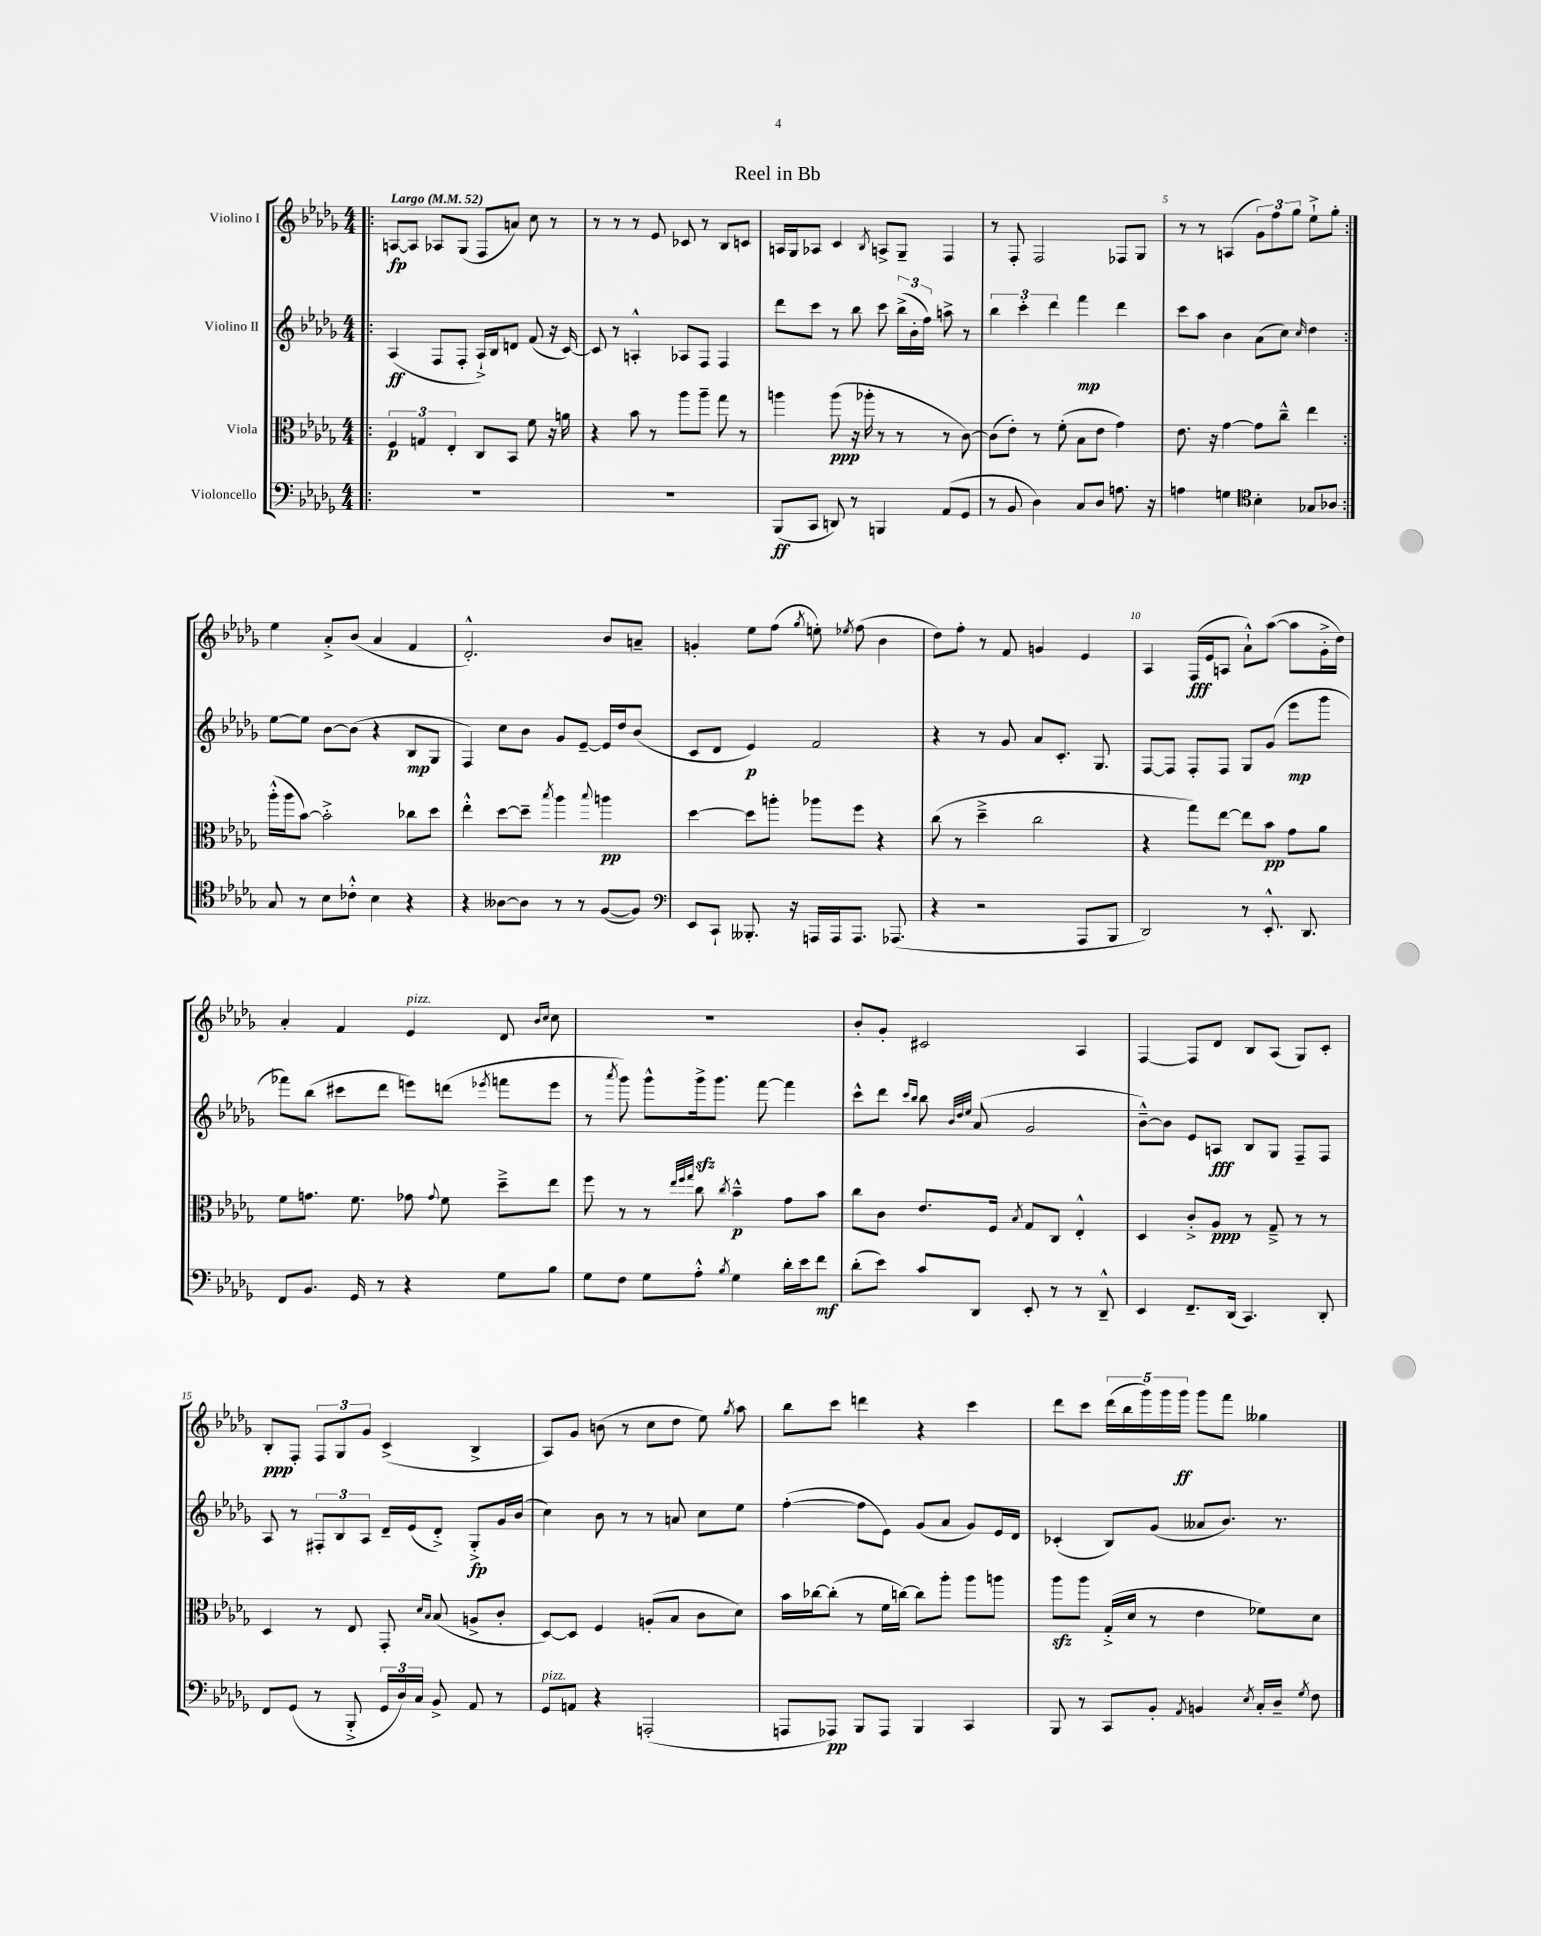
\header { title = "Reel in Bb" }
<<
\new StaffGroup <<
\new Staff = "s0" \with { instrumentName = "Violino I" } {
    \clef treble \key des \major \numericTimeSignature \time 4/4 \tempo "Largo" 4 = 52
    \autoBeamOff \repeat volta 2 { \bar ".|:" a8[~\fp a8] aes8[ ges8]( f8[ a'8]) c''8 r8 |
    r8 r8 r8 ees'8 ces'8 r8 bes8[ c'8] |
    a16[ ges16 aes8] c'4 \acciaccatura { bes8 } a8[-> ges8]-- f4 |
    r8 f8-. f2 fes8[ ges8] |
    r8 r8 a4( \tuplet 3/2 { ges'8[) f''8 ges''8] } ees''8[-!-> ges''8]-. | }
    ees''4 aes'8[-.-> bes'8]( aes'4 f'4 |
    des'2.-.-^) bes'8[ a'8]-- |
    g'4-. ees''8[ f''8]( \acciaccatura { ges''8 } e''8-.) \acciaccatura { ees''8 } f''8( bes'4 |
    des''8[) f''8]-. r8 f'8 g'4 ees'4 |
    aes4 f16[\fff( ees'16 a8] aes'8[-!-^) aes''8]~( aes''8[ ges'16-.-> des''16]) |
    aes'4-. f'4 ees'4^\markup { \italic "pizz." } des'8 \grace { bes'16[ c''16] } c''8 |
    R1 |
    bes'8[-. ges'8]-. cis'2 aes4 |
    f4~ f8[ des'8] bes8[ aes8]( ges8[) c'8]-. |
    bes8[-.\ppp f8]-. \tuplet 3/2 { f8[ ges8 ges'8] } c'4->( bes4-> |
    aes8[) ges'8] b'8( r8 c''8[ des''8] ees''8) \acciaccatura { ges''8 } aes''8 |
    bes''8[ c'''8] d'''4 r4 c'''4 |
    des'''8[ c'''8] \tuplet 5/4 { des'''16[( bes''16 ges'''16) ges'''16 ges'''16]\ff } ges'''8[ f'''8] geses''4 \bar "|." |
}
\new Staff = "s1" \with { instrumentName = "Violino II" } {
    \clef treble \key des \major \numericTimeSignature \time 4/4
    \autoBeamOff \repeat volta 2 { \bar ".|:" aes4\ff( f8[ f8]-. aes16[-!->) bes16 d'8] f'8( r16 c'16~) |
    c'8 r8 a4-.-^ aes8[ f8] f4 |
    des'''8[ c'''8] r8 bes''8 c'''8 \tuplet 3/2 { bes''16[->( bes'16-. f''16]) } a''8-> r8 |
    \tuplet 3/2 { bes''4 c'''4-. des'''4 } f'''4\mp des'''4 |
    c'''8[ aes''8] bes'4 aes'8[( c''8]) \grace { c''16 } des''4 | }
    ees''8[~ ees''8] bes'8[~ bes'8]( r4 bes8[\mp ges8] |
    f4) c''8[ bes'8] ges'8[ ees'8]~-- ees'16[ des''16 bes'8]( |
    c'8[ des'8] ees'4\p) f'2 |
    r4 r8 ges'8 aes'8[ c'8.]-. ges8. |
    f8[~ f8] f8[-. f8] ges8[ ges'8]( ees'''8[\mp ges'''8] |
    fes'''8[) bes''8]( cis'''8[ des'''8] e'''8[) d'''8]( \acciaccatura { ees'''8 } f'''8[ ees'''8] |
    r8 \acciaccatura { aes'''8 } ges'''8) ges'''8[-^ ges'''16->\sfz ges'''8.] f'''8~ f'''4 |
    c'''8[-^ des'''8] \grace { c'''16[ bes''16] } bes''8 \grace { bes'32[ des''32 ees''32] } aes'8( ges'2 |
    bes'8[~---^) bes'8] ees'8[ a8]\fff bes8[ ges8] f8[-- f8] |
    aes8 r8 \tuplet 3/2 { fis8[-. bes8 aes8] } des'16[-- ees'16( des'8]-.->) ges8[-.->\fp ges'16 bes'16]( |
    c''4) bes'8 r8 r8 a'8 c''8[ ees''8] |
    f''4~-.( f''8[ ees'8]) ges'8[( aes'8] ges'8[) ees'16 des'16] |
    ces'4-.( bes8[) ges'8]( aeses'8[ bes'8.]) r8. \bar "|." |
}
\new Staff = "s2" \with { instrumentName = "Viola" } {
    \clef alto \key des \major \numericTimeSignature \time 4/4
    \autoBeamOff \repeat volta 2 { \bar ".|:" \tuplet 3/2 { f4\p g4 ees4-. } c8[ bes,8] f'8 r16 a'16 |
    r4 bes'8 r8 aes''8[ aes''8]-- ges''8 r8 |
    a''4 a''8\ppp( r16 aes''16-. r8 r8 r8 c'8~) |
    c'8[( ees'8]-.) r8 f'8-.( bes8[ ees'8] ges'4) |
    ees'8. r16 ges'4~ ges'8[ c''8]---^ ees''4 | }
    aes''16[-.-^( aes''16 bes'8]~) bes'2-.-> ces''8[ des''8] |
    ees''4-.-^ des''8[~ des''8]-- \acciaccatura { bes''8 } aes''4 \appoggiatura { bes''8 } a''4\pp |
    des''4~ des''8[ a''8]-. aes''8[ f''8] r4 |
    c''8( r8 des''4---> c''2 |
    r4 ges''8[) ees''8]~ ees''8[ bes'8]\pp ges'8[ aes'8] |
    f'8[ g'8.] f'8. ges'8 \appoggiatura { ges'8 } f'8 des''8[---> ees''8] |
    f''8 r8 r8 \grace { ees''32[ f''32 ges''32] } c''8 \acciaccatura { c''8 } bes'4---^\p ges'8[ bes'8] |
    c''8[ c'8] ees'8.[ f16] \acciaccatura { bes8 } ges8[ c8] ees4-.-^ |
    des4 c'8[-.-> aes8]\ppp r8 ges8---> r8 r8 |
    des4 r8 ees8 ges,8-. \grace { des'16[ bes16] } bes8( a8[-> c'8]-. |
    des8[~) des8] f4 a8[-.( bes8] c'8[ des'8]) |
    bes'16[ ces''16~ ces''8]-.( r8 f'16[ c''16]~) c''8[ aes''8]-. aes''8[ a''8] |
    aes''8[\sfz aes''8] ges16[-.->( des'16] r8 ees'4 fes'8[) des'8] \bar "|." |
}
\new Staff = "s3" \with { instrumentName = "Violoncello" } {
    \clef bass \key des \major \numericTimeSignature \time 4/4
    \autoBeamOff \repeat volta 2 { \bar ".|:" R1 |
    R1 |
    bes,,8[\ff( c,8] d,8) r8 b,,4 aes,8[( ges,8] |
    r8 bes,8 des4) c8[ des8] a8. r16 |
    a4 g4 \clef tenor bes4-. ges8[ aes8] | }
    ges8 r8 bes8[ ces'8]-.-^ bes4 r4 |
    r4 aeses8[~ aeses8] r8 r8 f8[~( f8]) |
    \clef bass ees,8[ c,8]-! beses,,8.-. r16 a,,16[ a,,16 a,,8.] aes,,8.( |
    r4 r2 aes,,8[ bes,,8] |
    des,2) r8 ees,8.-.-^ des,8. |
    f,8[ bes,8.] ges,16 r8 r4 ges8[ bes8] |
    ges8[ f8] ges8[ aes8]-.-^ \acciaccatura { bes8 } ges4 des'16[-. ees'16 f'8]\mf |
    des'8[-.( ees'8]) c'8[ des,8] ees,8-. r8 r8 des,8---^ |
    ees,4 f,8.[-- des,16]( c,4.) des,8-. |
    f,8[ ges,8]( r8 bes,,8-.-> \tuplet 3/2 { ges,16[ des16) c16] } bes,8-> aes,8 r8 |
    ges,8[^\markup { \italic "pizz." } a,8] r4 a,,2-.( |
    a,,8[ aes,,8]\pp) bes,,8[ aes,,8] bes,,4 c,4 |
    bes,,8 r8 c,8[ bes,8]-. \acciaccatura { aes,8 } b,4 \acciaccatura { ees8 } c16[-. des16]-- \acciaccatura { ges8 } f8 \bar "|." |
}
>>
>>
\layout { \context { \Score \override BarNumber.break-visibility = ##(#f #t #t) barNumberVisibility = #(every-nth-bar-number-visible 5) } }
